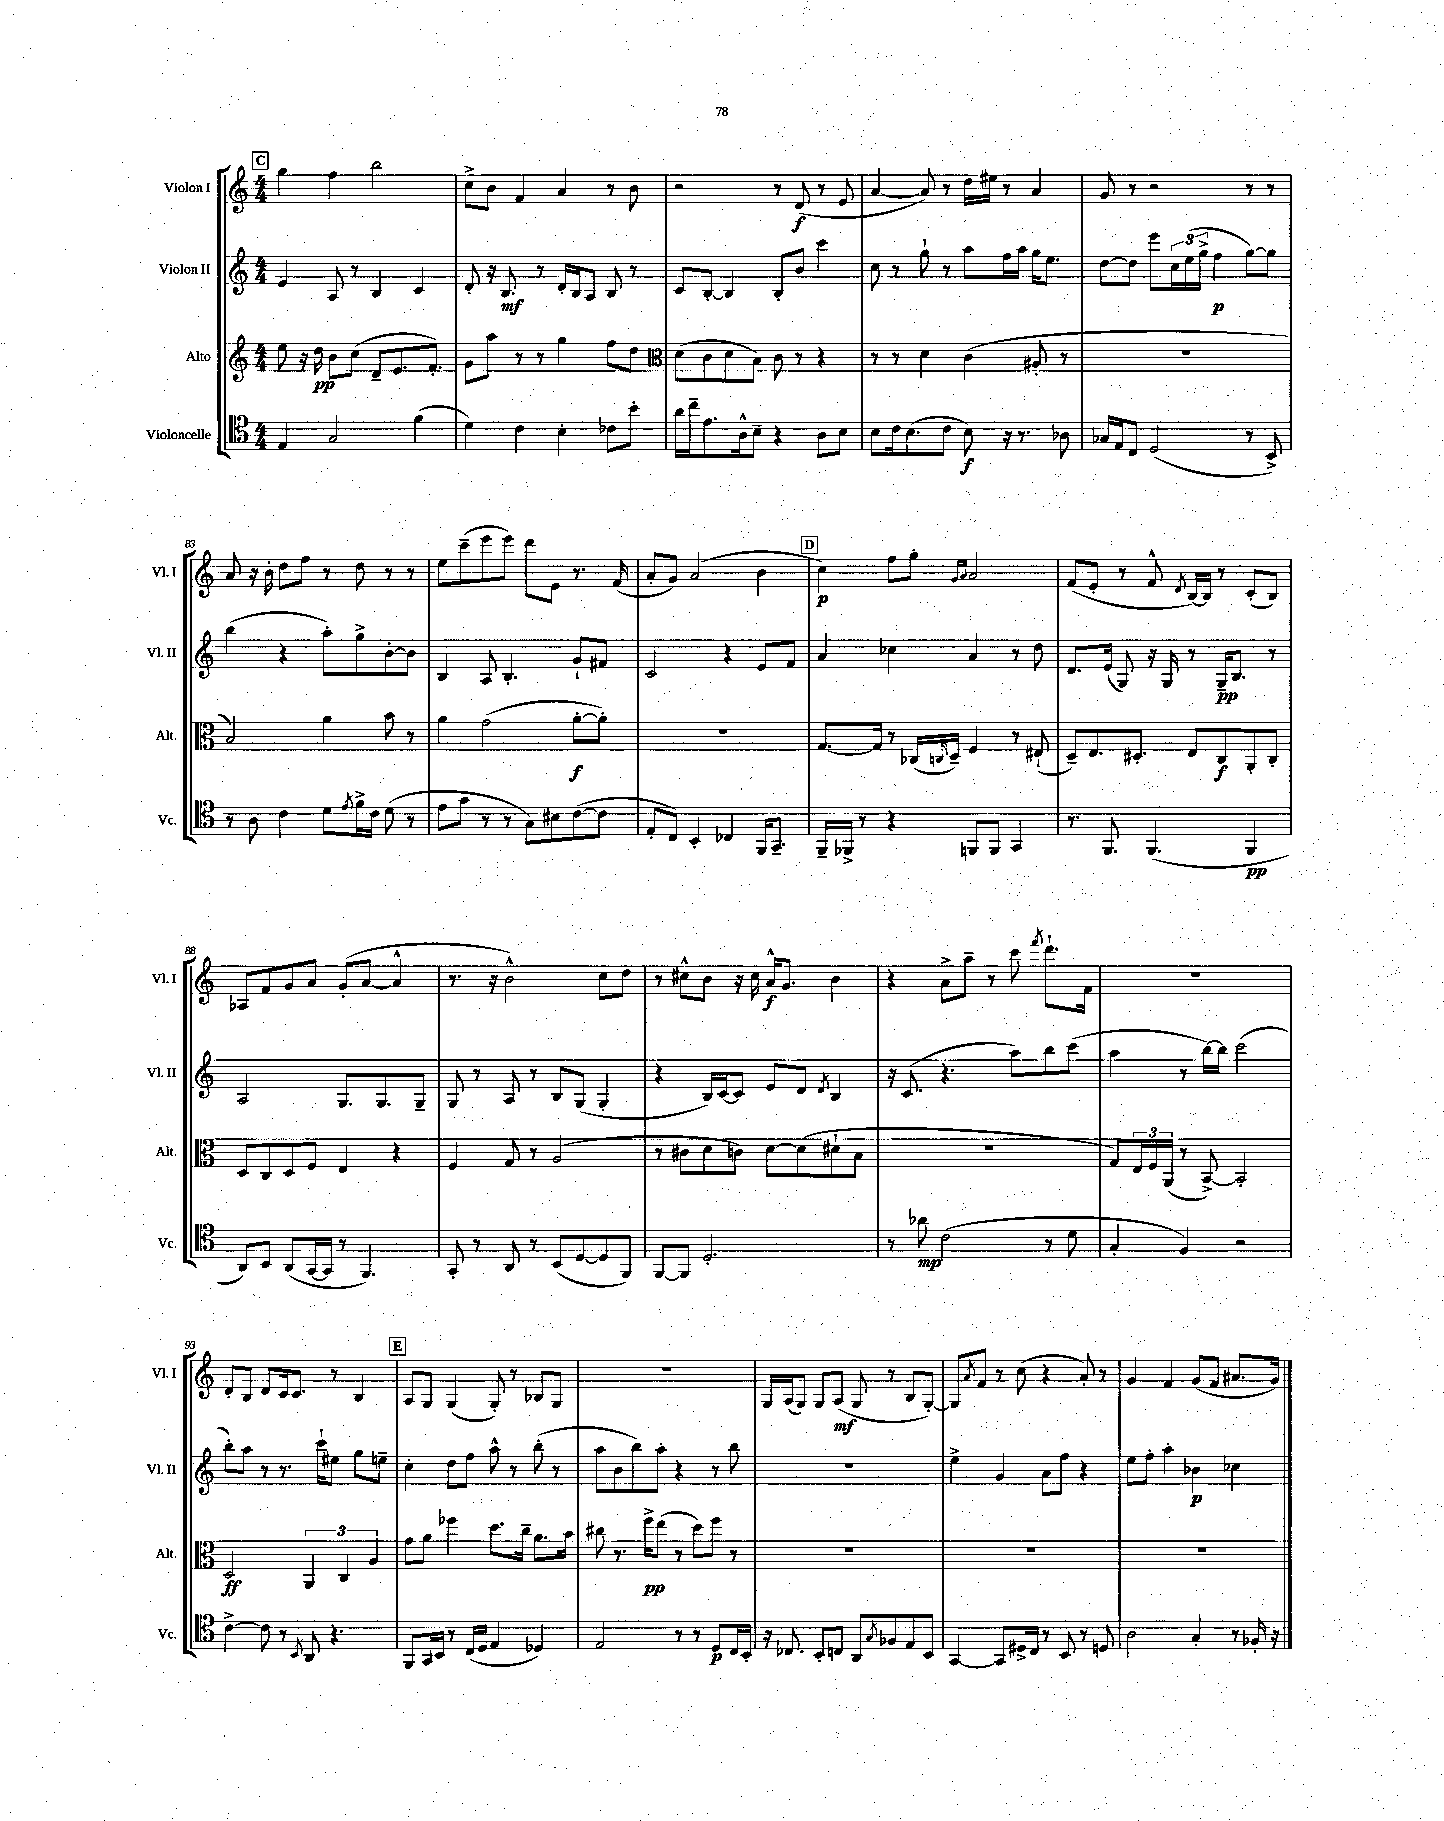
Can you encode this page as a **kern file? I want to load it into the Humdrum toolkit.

**kern	**dynam	**kern	**dynam	**kern	**dynam	**kern	**dynam
*part4	*part4	*part3	*part3	*part2	*part2	*part1	*part1
*staff4	*staff4	*staff3	*staff3	*staff2	*staff2	*staff1	*staff1
*I"Violoncelle	*	*I"Alto	*	*I"Violon II	*	*I"Violon I	*
*I'Vc.	*	*I'Alt.	*	*I'Vl. II	*	*I'Vl. I	*
*clefC4	*	*clefG2	*	*clefG2	*	*clefG2	*
*k[]	*	*k[]	*	*k[]	*	*k[]	*
*M4/4	*	*M4/4	*	*M4/4	*	*M4/4	*
!!LO:REH:place=s1:t=C
=78	=78	=78	=78	=78	=78	=78	=78
4E/	.	8ee\	.	4e/	.	4gg\	.
.	.	16r	.	.	.	.	.
.	.	16dd\	pp	.	.	.	.
2G/	.	8b\L	.	8A/	.	4ff\	.
.	.	(8cc\J	.	8r	.	.	.
.	.	8d~/L	.	4B/	.	2bb\	.
.	.	8.e/	.	.	.	.	.
(4f\	.	.	.	4c/	.	.	.
.	.	8.f'/J)	.	.	.	.	.
=79	=79	=79	=79	=79	=79	=79	=79
4d\)	.	8g\L	.	8d'/	.	8cc^\L	.
.	.	8aa\J	.	16r	.	8b\J	.
.	.	.	.	8.B/	mf	.	.
4c\	.	8r	.	.	.	4f/	.
.	.	8r	.	8r	.	.	.
4B'\	.	4gg\	.	16d'/LL	.	4a/	.
.	.	.	.	16B/J	.	.	.
.	.	.	.	8A/J	.	.	.
8c-X\L	.	8ff\L	.	8B/	.	8r	.
8b'\J	.	8dd\J	.	8r	.	8b\	.
=80	=80	=80	=80	=80	=80	=80	=80
*	*	*clefC3	*	*	*	*	*
16a\LL	.	(8d\L	.	8c/L	.	2r	.
16cc~\J	.	.	.	.	.	.	.
8.e\	.	8c\	.	[8B'/J	.	.	.
.	.	8d\	.	4B/]	.	.	.
16A^^\k	.	.	.	.	.	.	.
8B~\J	.	8B\J)	.	.	.	.	.
4r	.	8c\	.	8B'/L	.	8r	.
.	.	8r	.	8b/J	.	(8d/	f
8A\L	.	4r	.	4ccc\	.	8r	.
8B\J	.	.	.	.	.	8e/	.
=81	=81	=81	=81	=81	=81	=81	=81
8B\L	.	8r	.	8cc\	.	[4a/	.
16c\k	.	8r	.	8r	.	.	.
(8.B\	.	.	.	.	.	.	.
.	.	4d\	.	8gg`\	.	8a/])	.
8c\J	.	.	.	8r	.	8r	.
8B\)	f	(4c\	.	8aa\L	.	16dd\LL	.
.	.	.	.	.	.	16ee#X\JJ	.
16r	.	.	.	16ff\L	.	8r	.
8.r	.	.	.	16aa\JJ	.	.	.
.	.	8A#X'/	.	16gg\KL	.	4a/	.
.	.	.	.	8.ee\J	.	.	.
8A-X\	.	8r	.	.	.	.	.
=82	=82	=82	=82	=82	=82	=82	=82
16G-X/LL	.	1r	.	[8dd\L	.	8g/	.
16E/J	.	.	.	.	.	.	.
8C/J	.	.	.	8dd\J]	.	8r	.
(2D/	.	.	.	8eee\L	.	2r	.
.	.	.	.	24cc\L	.	.	.
.	.	.	.	(24ee\	.	.	.
.	.	.	.	24gg^\JJ	.	.	.
.	.	.	.	4ff\	p	.	.
8r	.	.	.	[8gg\L)	.	8r	.
8BB^/)	.	.	.	8gg\J]	.	8r	.
!!LO:LB:g=z
=83	=83	=83	=83	=83	=83	=83	=83
8r	.	2B/)	.	(4bb\	.	8a/	.
8A\	.	.	.	.	.	16r	.
.	.	.	.	.	.	16b'\	.
4c\	.	.	.	4r	.	8dd\L	.
.	.	.	.	.	.	8ff\J	.
8d\L	.	4a\	.	8aa'\L)	.	8r	.
8qe/	.	.	.	.	.	.	.
16f^\L	.	.	.	8gg^\	.	8dd\	.
16c\JJ	.	.	.	.	.	.	.
(8d\	.	8b\	.	[8b'\	.	8r	.
8r	.	8r	.	8b\J]	.	8r	.
=84	=84	=84	=84	=84	=84	=84	=84
8e\L	.	4a\	.	4B/	.	8ee\L	.
8g\J	.	.	.	.	.	(8ccc~\	.
8r	.	(2g\	.	8A/	.	8eee\	.
8r	.	.	.	4.B'/	.	8eee\J)	.
8G\L)	.	.	.	.	.	8ddd\L	.
8B#X\	.	.	.	.	.	8e\J	.
([8c\	.	[8a'\L	f	8g`/L	.	8.r	.
8c\J]	.	8a'\J])	.	8f#X/J	.	.	.
.	.	.	.	.	.	(16f/	.
=85	=85	=85	=85	=85	=85	=85	=85
8E'/L	.	1r	.	2c/	.	8a'/L	.
8C/J)	.	.	.	.	.	8g/J)	.
4BB'/	.	.	.	.	.	(2a/	.
4C-X/	.	.	.	4r	.	.	.
16FF/KL	.	.	.	8e/L	.	4b\	.
8.GG~/J	.	.	.	.	.	.	.
.	.	.	.	8f/J	.	.	.
!!LO:REH:place=s1:t=D
=86	=86	=86	=86	=86	=86	=86	=86
16FF~/LL	.	[8.G/L	.	4a/	.	4cc\)	p
16FF-X^/JJ	.	.	.	.	.	.	.
8r	.	.	.	.	.	.	.
.	.	16G/Jk]	.	.	.	.	.
4r	.	8r	.	4cc-X\	.	8ff\L	.
.	.	(16C-X/LL	.	.	.	8gg'\J	.
.	.	16qqCn/	.	.	.	.	.
.	.	16D~/JJ)	.	.	.	.	.
.	.	.	.	.	.	16qqg/LL	.
.	.	.	.	.	.	16qqa/JJ	.
8FFn/L	.	4F/	.	4a/	.	2a/	.
8FF/J	.	.	.	.	.	.	.
4GG/	.	8r	.	8r	.	.	.
.	.	(8E#X`/	.	8dd\	.	.	.
=87	=87	=87	=87	=87	=87	=87	=87
8.r	.	8D~/L)	.	8.d/L	.	(8f/L	.
.	.	8.E/	.	.	.	8e'/J	.
8.FF/	.	.	.	(16e/Jk	.	.	.
.	.	.	.	8G/)	.	8r	.
.	.	8.D#X'/J	.	.	.	.	.
(4.FF/	.	.	.	16r	.	8f^^/	.
.	.	.	.	16G/	.	.	.
.	.	.	.	.	.	8qd/	.
.	.	8E/L	.	8r	.	[16B/LL)	.
.	.	.	.	.	.	16B/JJ]	.
.	.	8C/	f	16G~/KL	pp	8r	.
.	.	.	.	8.B/J	.	.	.
4FF/	pp	8AA'/	.	.	.	(8c'/L	.
.	.	8C'/J	.	8r	.	8B/J)	.
!!LO:LB:g=z
=88	=88	=88	=88	=88	=88	=88	=88
8AA/L)	.	8D/L	.	2A/	.	8A-X/L	.
8BB/J	.	8C/	.	.	.	8f/	.
(8AA/L	.	8D/	.	.	.	8g/	.
[16GG/L	.	8F/J	.	.	.	8a/J	.
16GG/JJ]	.	.	.	.	.	.	.
8r	.	4E/	.	8.G/L	.	(8g'/L	.
4.FF/)	.	.	.	.	.	[8a/J	.
.	.	.	.	8.G/	.	.	.
.	.	4r	.	.	.	4a^^/]	.
.	.	.	.	8G~/J	.	.	.
=89	=89	=89	=89	=89	=89	=89	=89
8GG'/	.	4F/	.	8G/	.	8.r	.
8r	.	.	.	8r	.	.	.
.	.	.	.	.	.	16r	.
8AA/	.	8G/	.	8A/	.	2b^^\)	.
8r	.	8r	.	8r	.	.	.
(8BB/L	.	(2A/	.	8B/L	.	.	.
[8D/	.	.	.	(8G/J	.	.	.
8D/]	.	.	.	4G'/	.	8cc\L	.
8FF/J)	.	.	.	.	.	8dd\J	.
=90	=90	=90	=90	=90	=90	=90	=90
[8FF/L	.	8r	.	4r	.	8r	.
8FF/J]	.	8c#X\L	.	.	.	8cc#X^^\L	.
2.D'/	.	8d\	.	16B/LL)	.	8b\J	.
.	.	.	.	[16c/J	.	.	.
.	.	8cn\J)	.	8c/J]	.	16r	.
.	.	.	.	.	.	16cc#\	.
.	.	[8d\L	.	8e/L	.	16a^^/KL	f
.	.	.	.	.	.	8.g/J	.
.	.	(8d\]	.	8d/J	.	.	.
.	.	.	.	8qd/	.	.	.
.	.	8d#X`\	.	4B/	.	4b\	.
.	.	8B\J	.	.	.	.	.
=91	=91	=91	=91	=91	=91	=91	=91
8r	.	1r	.	16r	.	4r	.
.	.	.	.	(8.c/	.	.	.
8a-X\	mp	.	.	.	.	.	.
(2c\	.	.	.	4.r	.	8a^\L	.
.	.	.	.	.	.	8aa~\J	.
.	.	.	.	.	.	8r	.
.	.	.	.	8aa\L)	.	8ccc\	.
.	.	.	.	.	.	8qfff/	.
8r	.	.	.	8bb\	.	8.ddd`\L	.
8d\	.	.	.	(8ccc\J	.	.	.
.	.	.	.	.	.	16f\Jk	.
=92	=92	=92	=92	=92	=92	=92	=92
4G'/	.	8G/L)	.	4aa\	.	1r	.
.	.	24E/L	.	.	.	.	.
.	.	24F/	.	.	.	.	.
.	.	(24AA/JJ	.	.	.	.	.
4F/)	.	8r	.	8r	.	.	.
.	.	[8BB^/)	.	[16bb\LL)	.	.	.
.	.	.	.	16bb\JJ]	.	.	.
2r	.	2BB'/]	.	(2ccc\	.	.	.
!!LO:LB:g=z
=93	=93	=93	=93	=93	=93	=93	=93
[4c^\	.	2D/	ff	8bb'\L)	.	8d'/L	.
.	.	.	.	8aa\J	.	8B/J	.
8c\]	.	.	.	8r	.	8d/L	.
8r	.	.	.	8.r	.	16c/k	.
.	.	.	.	.	.	8.c/J	.
8qBB/	.	.	.	.	.	.	.
8AA/	.	6AA/	.	.	.	.	.
.	.	.	.	16ccc`\KL	.	.	.
4.r	.	.	.	8ee#X\J	.	8r	.
.	.	6C/	.	.	.	.	.
.	.	.	.	8gg\L	.	4B/	.
.	.	6A/	.	.	.	.	.
.	.	.	.	8een~\J	.	.	.
!!LO:REH:place=s1:t=E
=94	=94	=94	=94	=94	=94	=94	=94
8FF/L	.	8g\L	.	4cc'\	.	8A/L	.
16GG/L	.	8a\J	.	.	.	8G/J	.
16BB/JJ	.	.	.	.	.	.	.
8r	.	4ff-X\	.	8dd\L	.	(4G/	.
(16C/LL	.	.	.	8ff\J	.	.	.
16D/JJ	.	.	.	.	.	.	.
4E/	.	8.dd\L	.	8aa^^\	.	8G'/)	.
.	.	.	.	8r	.	8r	.
.	.	16cc~\Jk	.	.	.	.	.
4D-X/)	.	8.a\L	.	(8bb'\	.	8B-X/L	.
.	.	.	.	8r	.	8G/J	.
.	.	16b\Jk	.	.	.	.	.
=95	=95	=95	=95	=95	=95	=95	=95
2E/	.	8cc#X\	.	8aa\L	.	1r	.
.	.	8.r	.	8b\	.	.	.
.	.	.	.	8bb\)	.	.	.
.	.	16ff^\KL	pp	.	.	.	.
.	.	(8ee\J	.	8aa'\J	.	.	.
8r	.	8r	.	4r	.	.	.
8r	.	8dd\L)	.	.	.	.	.
8D/L	p	8ff\J	.	8r	.	.	.
16C/L	.	8r	.	8bb\	.	.	.
16BB'/JJ	.	.	.	.	.	.	.
=96	=96	=96	=96	=96	=96	=96	=96
16r	.	1r	.	1r	.	16G/LL	.
8.C-X/	.	.	.	.	.	(16A/J	.
.	.	.	.	.	.	8G/J)	.
8BB'/L	.	.	.	.	.	8G/L	.
8Cn/J	.	.	.	.	.	(8A/J	mf
8AA/L	.	.	.	.	.	8G/	.
8qG/	.	.	.	.	.	.	.
8F-X/	.	.	.	.	.	8r	.
8E/	.	.	.	.	.	8B/L	.
8BB/J	.	.	.	.	.	[8G'/J)	.
=97	=97	=97	=97	=97	=97	=97	=97
[4GG/	.	1r	.	4ee^\	.	8G/L]	.
.	.	.	.	.	.	8qa/	.
.	.	.	.	.	.	8f/J	.
8GG/L]	.	.	.	4g/	.	8r	.
16D#X^/L	.	.	.	.	.	(8cc\	.
16C/JJ	.	.	.	.	.	.	.
8r	.	.	.	8a\L	.	4r	.
8BB/	.	.	.	8ff\J	.	.	.
8r	.	.	.	4r	.	8a'/)	.
8Dn/	.	.	.	.	.	8r	.
=98	=98	=98	=98	=98	=98	=98	=98
2A\	.	1r	.	8ee\L	.	4g/	.
.	.	.	.	8ff'\J	.	.	.
.	.	.	.	4aa'\	.	4f/	.
4G'/	.	.	.	4b-X\	p	(8g/L	.
.	.	.	.	.	.	8f/J	.
8r	.	.	.	4cc-X\	.	8.a#X/L	.
16F-X'/	.	.	.	.	.	.	.
16r	.	.	.	.	.	16g/Jk)	.
==	==	==	==	==	==	==	==
*-	*-	*-	*-	*-	*-	*-	*-
